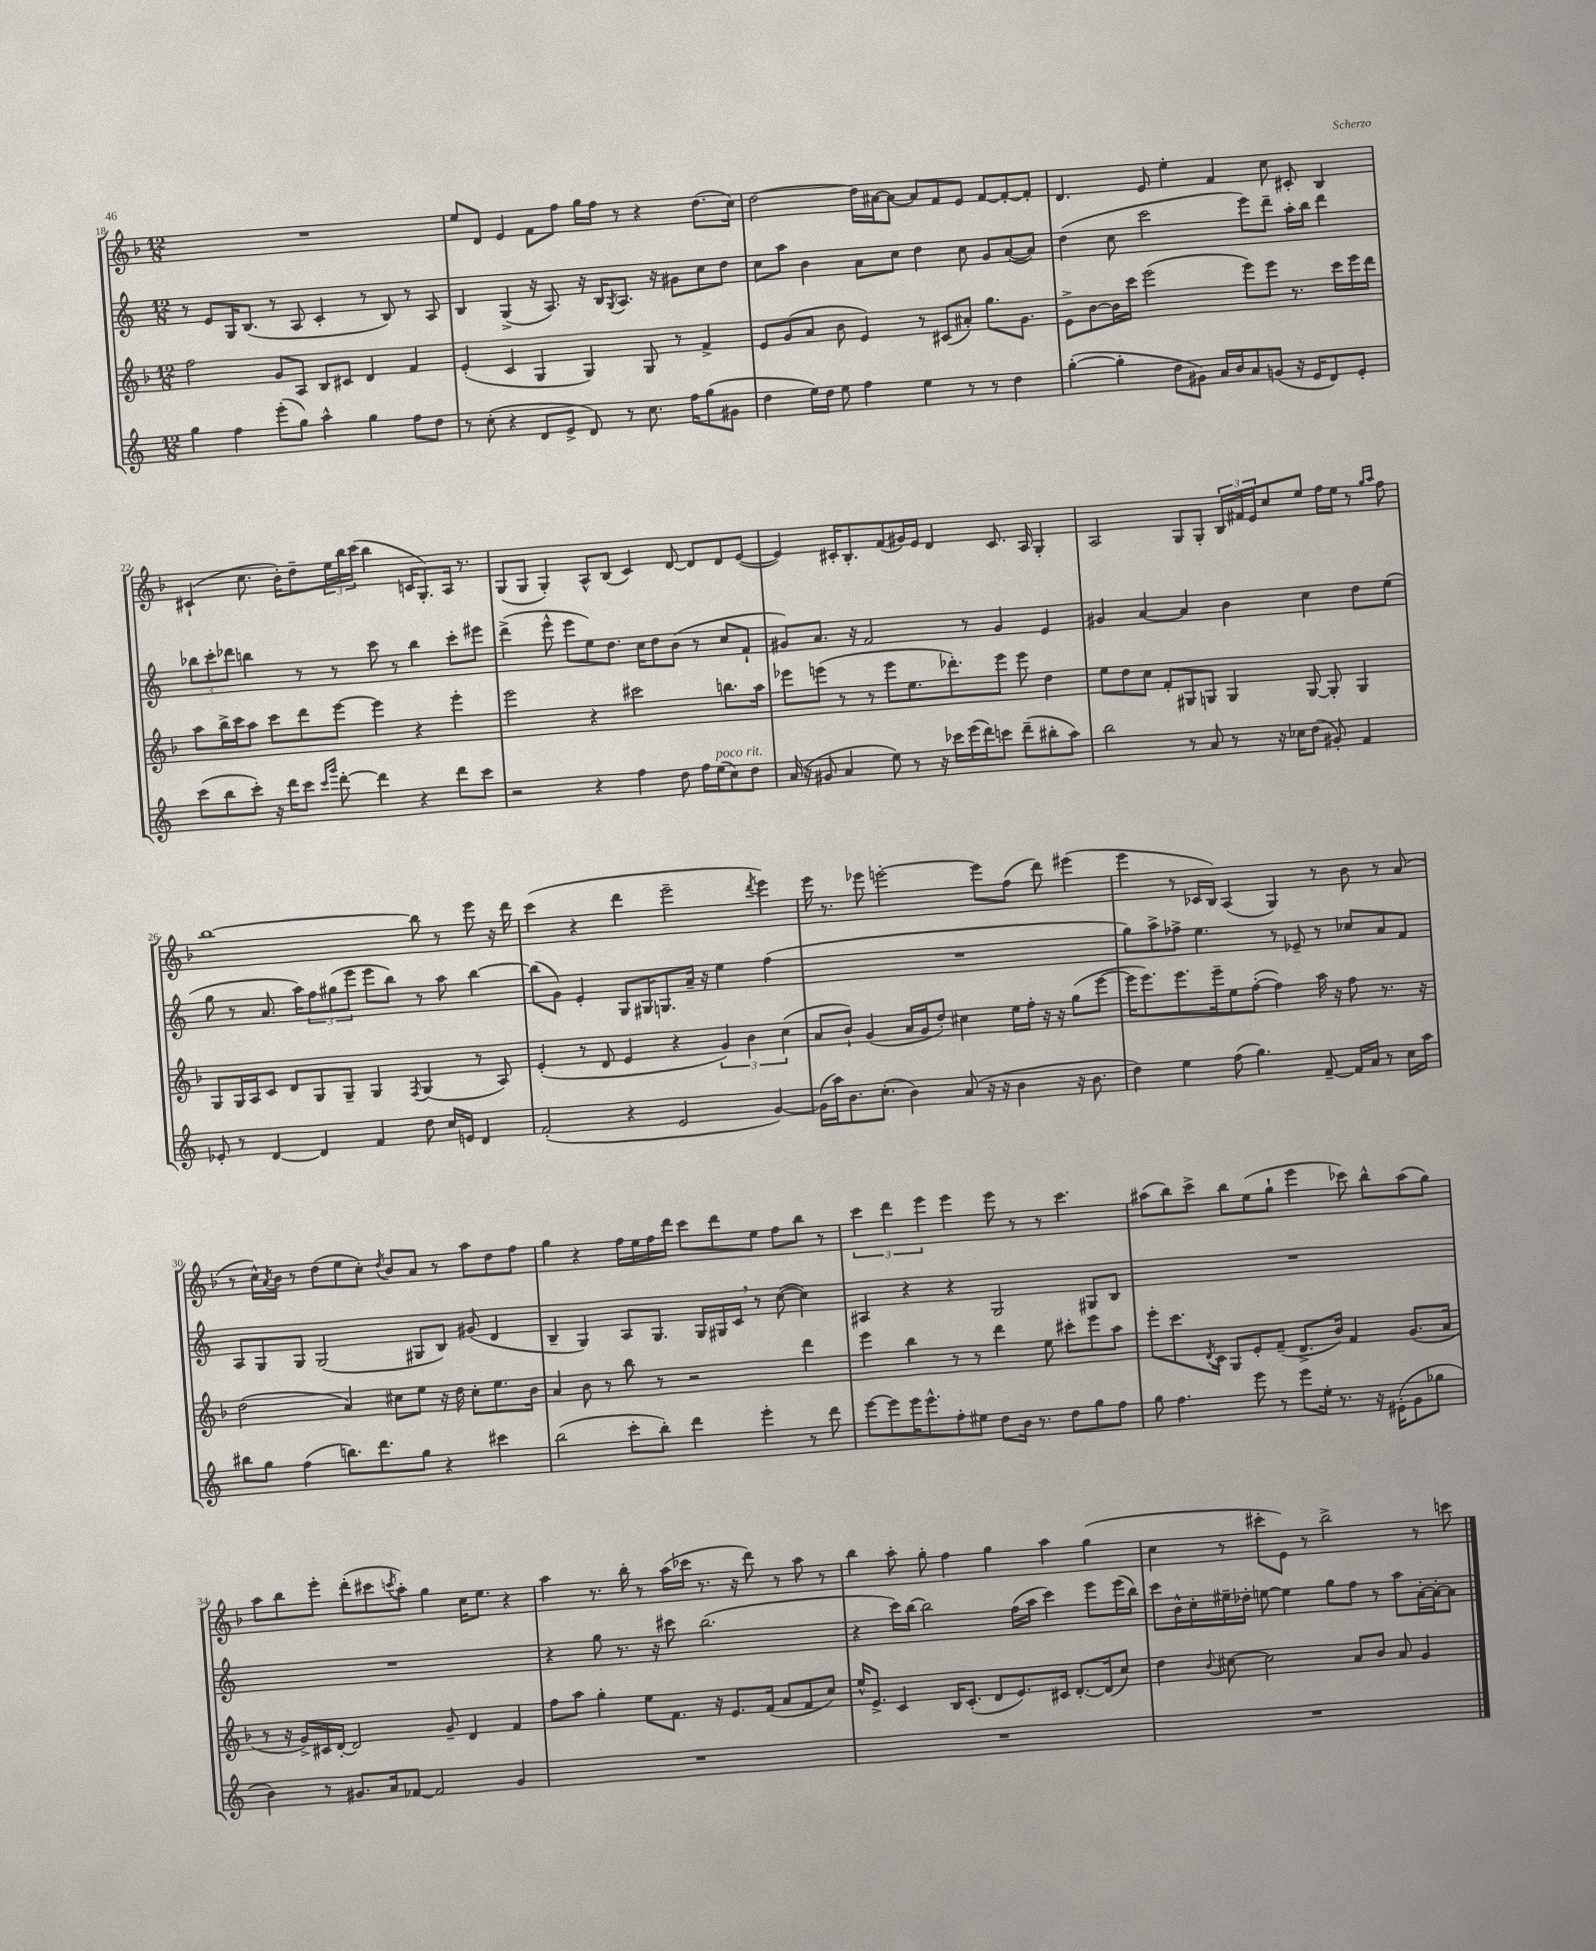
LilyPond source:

<<
\new StaffGroup <<
\new Staff = "s0" {
    \clef treble \key f \major \numericTimeSignature \time 12/8
    R1. |
    e''8 d'8 e'4 f'8 f''8 g''16 f''16 r8 r4 d''8.( c''16) |
    d''2~ d''16 ais'16~ ais'8~ ais'8 f'8 e'8 f'8~ f'8~-. f'8-. |
    d'4. e'8 e''4-. f'4 c''8 cis'8-. bes4 |
    cis'4-!( c''8. bes'16-.) d''8-- \tuplet 3/2 { e''16 bes''16 c'''16( } bes''4 c'16 g8.-.) a16 r8. |
    g8( g8 g4-.) a8-^ bes8( c'4) d'8~ d'8 d'8 e'8~( |
    e'4) cis'16-. bes8.-. f'8( gis'16) e'16 d'4 cis'8. a16 g4-. |
    a2 g8 g8-. \tuplet 3/2 { bes16 fis'16 e'16 } c''8 e''8 f''16 e''16 r8 \grace { g''16 a''16 } f''8 |
    bes''1~ bes''8 r8 e'''8 r16 d'''16 |
    c'''4( r4 d'''4 e'''2-- \acciaccatura { d'''8 } e'''4) |
    e'''16 r8. ees'''8 e'''2~-. e'''8 f''8( d'''8) eis'''4( |
    e'''4 r8 ces'16 bes16) a4( g4) r8 bes'8 r8 a'8( |
    r8 c''16-^) \acciaccatura { a'8 } bes'16 r8 d''8( e''8 c''8-.) \acciaccatura { d''8 } bes'8 a'8 r8 a''8 d''8 f''8 |
    g''4 r4 f''16 e''16 f''16 d'''16 c'''8 d'''8 e''8 f''8 bes''8 r8 |
    \tuplet 3/2 { c'''4 d'''4 e'''4 } e'''4 e'''8 r8 r8 c'''4. |
    ais''8( bes''8) c'''8-> bes''8 e''8( g''8-! e'''4 ces'''8) bes''8-^ ais''8( g''8) |
    a''8 bes''8 e'''8-. d'''8-.( cis'''8 \acciaccatura { c'''8 } a''8-.) g''4 c''16 e''8. r4 |
    a''4 r8. bes''16-. r8 a''16( ces'''16 r8. r16 d'''8) r8 a''8 r8 |
    bes''4 a''8-. g''8-. f''4 g''4 a''4 g''4( |
    c''4 r8 cis'''8-. e'8) r8 bes''2-> r8 c'''8 \bar "|." |
}
\new Staff = "s1" {
    \clef treble \key c \major \numericTimeSignature \time 12/8
    r8 e'8 g16 b8.( r8 a8 c'4-. r8 b8) r8 a8 |
    b4 g4->( r16 a8.) r16 b16 \acciaccatura { g8 } a8. r16 gis'8 c''8 d''8 |
    c''8 a''8 b'4 a'8 c''8 d''4 c''8 g'8 a'8~( a'8) |
    d''4( c''8 c'''2 e'''8) d'''8-- a''16-. b''16 d'''4 |
    \tuplet 3/2 { bes''8 c'''8-. des'''8 } b''4 r8 r8 c'''8 r8 b''4 c'''8-. eis'''8 |
    d'''4->( e'''8-^ e'''8 e''8) d''8. c''16 d''8 b'8( r8 c''8 f'8-! |
    gis'8) a'8. r16 f'2 r8 gis'4 e'4 |
    gis'4 a'4~ a'4 b'4 c''4 d''8 e''8( |
    g''8 r8 a'8. a''16) \tuplet 3/2 { f''8 gis''8( e'''8 } e'''8 b''8) r8 a''8 b''4~ |
    b''8( g'8) e'4-. g8 gis16 g8. a'16-- r16 e''4 f''4( |
    R1. |
    g''8) a''8-> fes''8-> e''4. r8 ees'8-- r8 ces''8 a'8 f'8 |
    a8 g8 g8 g2( gis8 b8) gis'8( d'4 |
    b4-- g4) a8 g8. g16 gis16 c'16 \breathe r8 c''8~( c''4) |
    ais4 r4 r4 g2 gis8 b8 |
    R1. |
    R1. |
    r4 g''8 r8. r16 cis'''8 b''2.( |
    r4 c'''16) b''16~ b''2 f''16( a''16 c'''4) e'''8 e'''16( b''16) |
    c'''8 b'16-^ c''16-. eis''16-- des''16-. e''8~ e''4 g''8 f''8 r8 a''8 a'16~-. a'16~-. a'8 \bar "|." |
}
\new Staff = "s2" {
    \clef treble \key f \major \numericTimeSignature \time 12/8
    f''2 g'8 a8 bes8 cis'8 d'4 f'4 |
    e'4-.( c'4 g4 g4) g8 r8 f'4-> |
    e'8 g'8( a'8 bes'8 e'4) r8 cis'8( ais'8-.) g''8. g'8. |
    e'8-> bes'8~ bes'16 c'''16 e'''2( e'''8) e'''8 r8. c'''16 e'''16 d'''16 |
    a''8 bes''16-> c'''16 a''8 c'''8 d'''8 e'''8~ e'''4 r4 e'''4-. |
    e'''2 r4 cis'''2 b''8. a''16 |
    ees'''8 e'''8( r8 r8 e'''8 e''8. des'''8.-.) e'''8 e'''8 d''4 |
    e''8 d''8 c''8 f'8-. gis8 g8 g4 g8~ g8-. g4 |
    g8 g16 a16 c'8 d'8 g8 g8-- g4 \acciaccatura { f8 } g4( r8 a8) |
    e'4-.( r8 d'8 e'4 r4 \tuplet 3/2 { g'4) bes'4 c''4( } |
    a'8 bes'8-!) g'4( a'16 g'16 d''8-.) cis''4 e''16 f''16-. r16 r16 g''8( e'''8~ |
    e'''16 e'''8.) e'''8. e'''16-- e''8 f''8~-.( f''4) a''16 r16 f''8 r8. r16 |
    d''2( a'4) cis''8 e''8 r16 d''16 cis''8-. e''8. bes'16 |
    a'4 bes'8 r8 bes''8 r8 r2 d'''4 |
    e'''4 bes''4 r8 r8 d'''4 e''8 cis'''8-. e'''8 a''8 |
    e'''8-. c'''8. \acciaccatura { d'8 } c'16 g8 e'8-. f'8--( d'8.-> bes'16) f'4 g'8.( a'16 |
    r8 r16 g'16->) cis'16 d'16~-. d'2 g'8-- d'4 f'4 |
    f''8 a''8 g''4-. e''8 f'8. r16 e'8. f'16( a'8 f'8 c''8) |
    e''16-^ e'8.-> c'4 bes16 c'8.-.( d'8 e'8.) cis'16 d'8.~-. d'16( c''8) |
    d''4 \appoggiatura { bes'8 } cis''8~ cis''2 a'8 bes'8 a'8 g'4 \bar "|." |
}
\new Staff = "s3" {
    \clef treble \key c \major \numericTimeSignature \time 12/8
    g''4 f''4 e'''8-.( g''8) a''4-^ g''4 f''8 d''8 |
    r8 c''8-.( r4 d'8 e'8-> d'8) r8 c''8. f''16 g''8( gis'8 |
    d''4 e''16) d''16 e''8 f''4 e''4 r8 r8 d''4 |
    g''4~-.( g''4-. d''8 gis'8) a'16 b'16 a'8 g'8( r16 e'16 d'8) e'8-. |
    c'''8( b''8 c'''8-.) r16 d'''16 c'''8 \grace { c'''16 g'''16 } d'''8~-. d'''4 r4 d'''8 c'''8 |
    r2 r4 f''4 d''8 f''16 e''16^\markup { \italic "poco rit." }( c''8) d''8 |
    a'16( r16 gis'8 a'4 e''8) r8 r16 ces'''16 e'''16( d'''16) c'''8 d'''8--( bis''8-. a''8) |
    b''2 r8 a'8 r8 r16 ces''16 d''8( gis'8-.) f'4 |
    ees'8-. r8 d'4~ d'4 f'4 d''8 c''16 e'16 d'4 |
    f'2-.( r4 e'2 g'4~) |
    g'16( a''16) b'8. c''8.-.( b'4) a'8( r16 r16 b'4 r16 b'8. |
    d''4) e''4 f''8( g''4.) f'8~-- f'16 a'16 r8 c''16 a''16 |
    bis''8 g''8 f''4( b''8.) d'''8. g''8 r4 cis'''4 |
    b''2( c'''8-. b''8-.) d'''4 e'''4-. r8 d'''8 |
    e'''8~ e'''8 e'''16 e'''8.-^ f''8-. eis''8 d''8 b'16 r8. d''8 g''8 f''8 |
    g''8 f''4. e'''8 r8 e'''8 e''16-. r8. r16 eis'16-.( g'8 ges''8 |
    b'4) r8 gis'8. a'16 fes'8~ fes'2 gis'4 |
    R1. |
    R1. |
    R1. \bar "|." |
}
>>
>>
\layout { \context { \Score currentBarNumber = #18 } }
